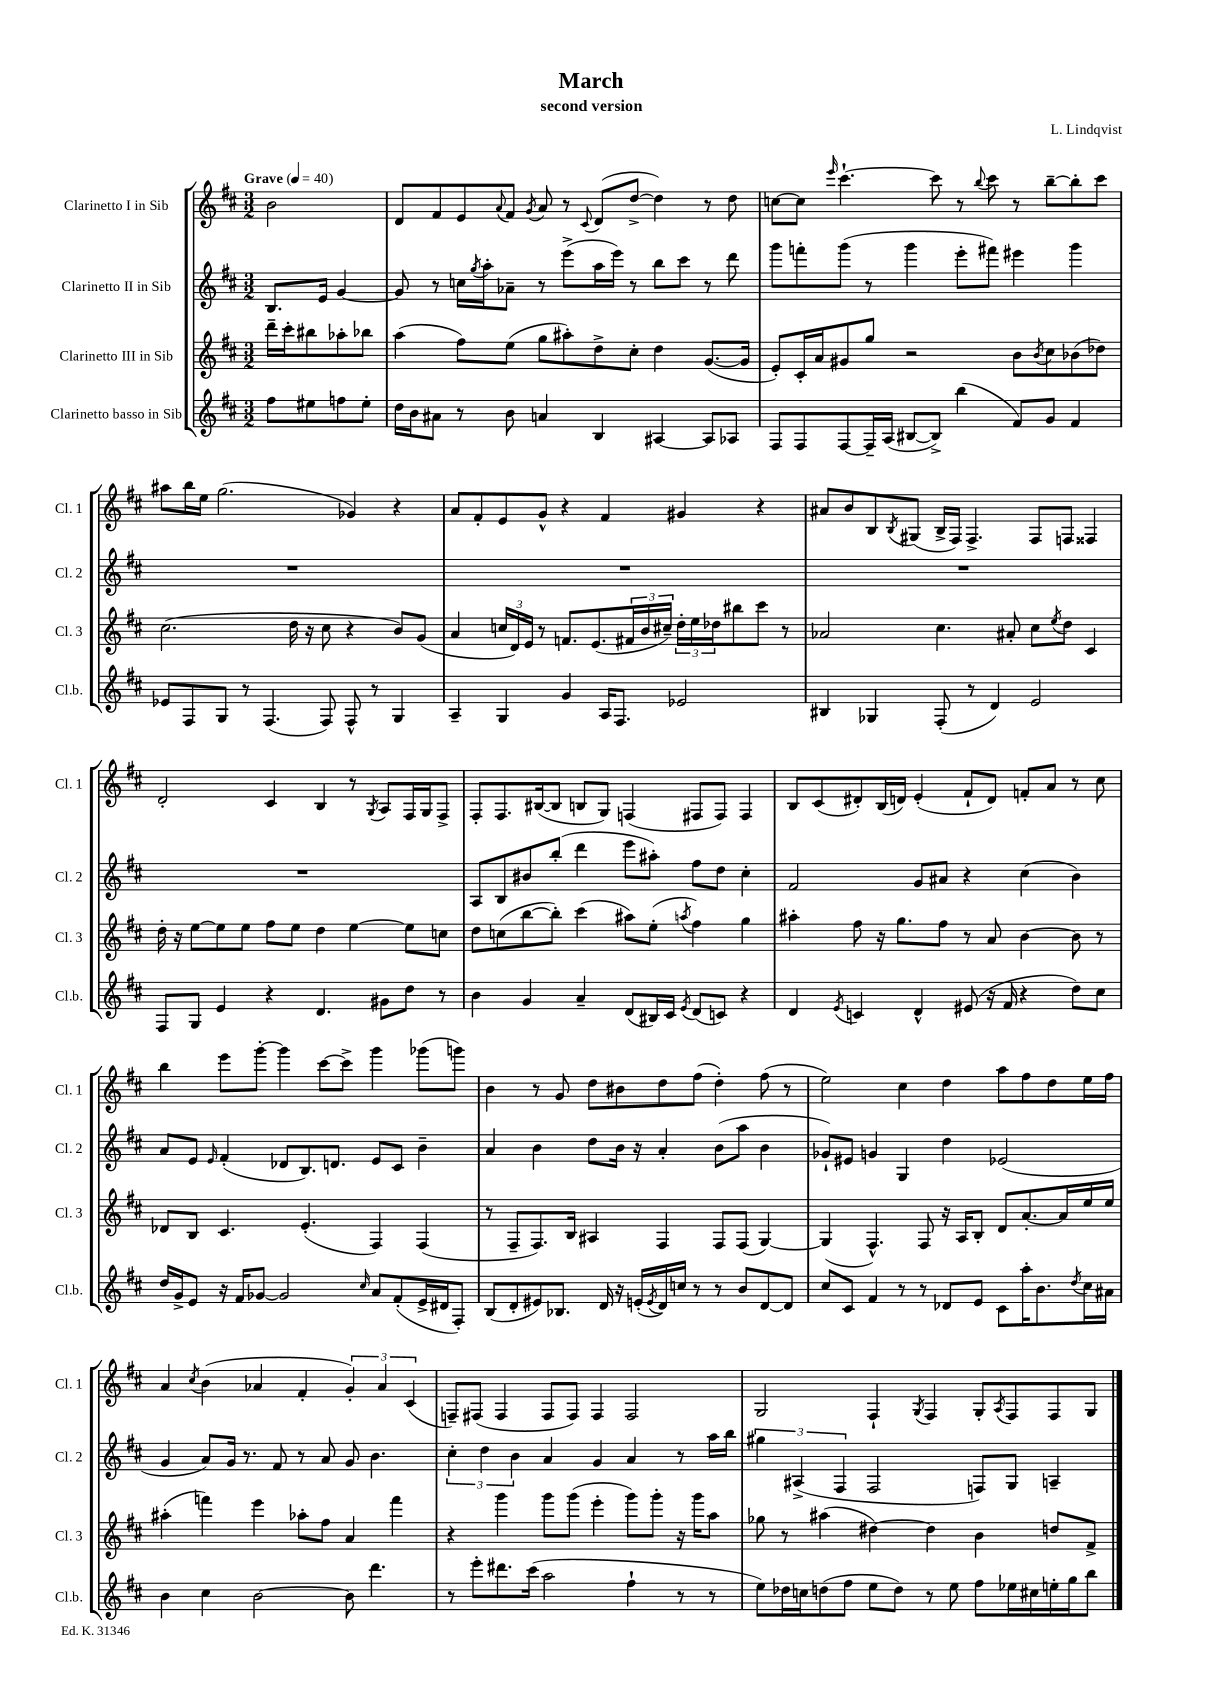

**kern	**kern	**kern	**kern
*staff4	*staff3	*staff2	*staff1
*clefG2	*clefG2	*clefG2	*clefG2
*k[f#c#]	*k[f#c#]	*k[f#c#]	*k[f#c#]
*M3/2	*M3/2	*M3/2	*M3/2
*MM40	*MM40	*MM40	*MM40
8ff#\L	16ddd~\LL	8.B/L	2b\
.	16ccc#'\J	.	.
8ee#\	8bb#\	.	.
.	.	16e/Jk	.
8ff\	8aa-'\	[4g/	.
8ee#'\J	8bb-\J	.	.
=	=	=	=
16dd\LL	(4aa\	8g/]	8d/L
16b\J	.	.	.
8a#\J	.	8r	8f#/
8r	8ff#\L)	16cc\LL	8e/
.	.	8qgg/	.
.	.	16aa'\J	.
.	.	.	8qqa/
8b\	(8ee\J	8a-~\J	8f#/J
.	.	.	8qg/
4a/	8gg\L	8r	8a/
.	8aa#'\)	(8eee^\L	8r
.	.	.	8qqc#/
4B/	8dd^\	16aa\L	(8d/L
.	.	16eee\JJ)	.
.	8cc#'\J	8r	[8dd^/J
[4A#/	4dd\	8bb\L	4dd\])
.	.	8ccc#\J	.
8A#/]L	([8.g/L	8r	8r
8A-/J	.	8ddd\	8dd\
.	16g/]Jk	.	.
=	=	=	=
8F#/L	8e'/L)	8ggg\L	[8cc\L
8F#/	16c#'/L	8fff'\	8cc\]J
.	16a/J	.	.
.	.	.	16qqeee/
[8F#/	8g#/	(8ggg\J	[4.ccc#`\
16F#~/]L	8gg/J	8r	.
(16A/JJ	.	.	.
[8B#/L	2r	4ggg\	.
8B#^/]J)	.	.	8ccc#\]
(4bb\	.	8eee'\L	8r
.	.	.	8qqbb/
.	.	8fff#\J)	8ccc#\
8f#/L)	8b\L	4eee#\	8r
.	8qb/	.	.
8g/J	8cc#\	.	[8bb~\L
4f#/	(8b-\	4ggg\	8bb'\]
.	8dd-\J)	.	8ccc#\J
=	=	=	=
8e-/L	(2.cc#\	1.r	8aa#\L
8F#/	.	.	16bb\L
.	.	.	16ee\JJ
8G/J	.	.	(2.gg\
8r	.	.	.
(4.F#/	.	.	.
.	16dd\	.	.
.	16r	.	.
8F#/)	8cc#\	.	.
8F#^^/	4r	.	4g-/)
8r	.	.	.
4G/	8b/L)	.	4r
.	(8g/J	.	.
=	=	=	=
4A~/	4a/	1.r	8a/L
.	.	.	8f#'/
4G/	24cc/LL	.	8e/
.	24d/)	.	.
.	24e/JJ	.	.
.	8r	.	8g^^/J
4g/	8.f/L	.	4r
.	(8.e/	.	.
16A/LK	.	.	4f#/
8.F#/J	.	.	.
.	24f#/L	.	.
.	24b/	.	.
.	24cc#~/JJ)	.	.
2e-/	24dd'\LL	.	4g#/
.	24ee\	.	.
.	24dd-\J	.	.
.	8bb#\	.	.
.	8ccc#\J	.	4r
.	8r	.	.
=	=	=	=
4B#/	2a-/	1.r	8a#/L
.	.	.	8b/
4G-/	.	.	8B/
.	.	.	8qB/
.	.	.	(8G#/J
(8F#'/	4.cc#\	.	16B^/LL
.	.	.	16F#/JJ)
8r	.	.	4.F#^/
4d/)	.	.	.
.	8a#'/	.	.
2e/	8cc#\L	.	8F#/L
.	8qee/	.	.
.	8dd\J	.	8F/J
.	4c#/	.	4F##/
=	=	=	=
8F#/L	16dd'\	1.r	2d'/
.	16r	.	.
8G/J	[8ee\L	.	.
4e/	8ee\]	.	.
.	8ee\J	.	.
4r	8ff#\L	.	4c#/
.	8ee\J	.	.
4.d/	4dd\	.	4B/
.	[4ee\	.	8r
.	.	.	8qG/
8g#\L	.	.	8A/L
8dd\J	8ee\]L	.	16F#/L
.	.	.	16G/J
8r	8cc\J	.	8F#^/J
=	=	=	=
4b\	8dd\L	8A/L	8F#'/L
.	(8cc\	8B/	8.F#/
4g/	[8bb\	8b#/	.
.	.	.	([16B#/k
.	8bb'\]J)	(8bb'/J	8B#/]J
4a~/	(4ccc#\	4ddd\	8B/L
.	.	.	8G/J)
(8d/L	8aa#\L)	8eee\L	(4F/
16B#/L)	(8ee'\J	8aa#'\J)	.
16c#/JJ	.	.	.
8qe/	8qaa/	.	.
(8d/L	4ff#\)	8ff#\L	8F#/L
8c/J)	.	8dd\J	8F#/J)
4r	4gg\	4cc#'\	4F#/
=	=	=	=
4d/	4aa#'\	2f#/	8B/L
.	.	.	(8c#/
8qe/	.	.	.
4c/	8ff#\	.	8d#'/)
.	16r	.	(16B/L
.	8.gg\L	.	16d/JJ)
4d^^/	.	8g/L	(4e'/
.	8ff#\J	8a#/J	.
(8e#/	8r	4r	8f#`/L
16r	8a/	.	8d/J)
16f#/	.	.	.
4r	[4b\	(4cc#\	8f'/L
.	.	.	8a/J
8dd\L)	8b\]	4b\)	8r
8cc#\J	8r	.	8cc#\
=	=	=	=
16dd/LL	8d-/L	8a/L	4bb\
16g^/J	.	.	.
8e/J	8B/J	8e/J	.
.	.	16qqe/	.
16r	4.c#/	(4f#'/	8eee\L
16f#/LK	.	.	.
[8g-/J	.	.	[8ggg'\J
2g-/]	.	8d-/L	4ggg\]
.	(4.e'/	8.B/)	.
.	.	.	[8ccc#\L
.	.	8.d/J	.
.	.	.	8ccc#^\]J
16qqcc#/	.	.	.
8a/L	4F#/)	8e/L	4ggg\
(8f#'/	.	8c#/J	.
16e^/L	(4F#/	4b~\	(8ggg-\L
16d#/J	.	.	.
8F#'/J)	.	.	8ggg\J)
=	=	=	=
(8B/L	8r	4a/	4b\
8d'/	8F#~/L	.	.
8e#/)	8.F#/)	4b\	8r
8.B-/J	.	.	8g/
.	16B/Jk	.	.
.	4A#/	8dd\L	8dd\L
16d/	.	.	.
16r	.	16b\Jk	8b#\
(16e'/LL	.	16r	.
8qe/	.	.	.
16d/)	4F#/	4a'/	8dd\
16cc/JJ	.	.	.
8r	.	.	(8ff#\J
8r	8F#/L	(8b\L	4dd'\)
8b/L	(8F#/J	8aa\J	.
[8d/	[4G/)	4b\	(8ff#\
8d/]J	.	.	8r
=	=	=	=
8cc#/L	(4G/]	8g-`/L)	2ee\)
8c#/J	.	8e#/J	.
4f#/	4.F#^^/)	4g/	.
8r	.	4G/	4cc#\
8r	8F#/	.	.
8d-/L	16r	4dd\	4dd\
.	16A/LK	.	.
8e/J	8B'/J	.	.
8c#\L	8d/L	(2e-/	8aa\L
16aa'\K	[8.a'/	.	8ff#\
8.b\	.	.	.
.	.	.	8dd\
.	16a/]L	.	.
8qdd/	.	.	.
16cc#\L	16ee/	.	16ee\L
16a#\JJ	16ee/JJ	.	16ff#\JJ
=	=	=	=
4b\	(4aa#'\	4g/	4a/
.	.	.	8qcc#/
4cc#\	4fff\)	8a/L)	(4b\
.	.	16g/Jk	.
.	.	8.r	.
[2b\	4eee\	.	4a-/
.	.	8f#/	.
.	8aa-'\L	8r	4f#'/
.	8ff#\J	8a/	.
8b\]	4a/	8g/	6g'/)
4.ddd\	.	4.b\	.
.	.	.	6a-/
.	4fff\	.	.
.	.	.	(6c#/
=	=	=	=
8r	4r	6cc#'\	8F~/L)
8eee'\L	.	.	(8F#/J
.	.	6dd\	.
8.ddd#\	4ggg\	.	4F#/
.	.	6b\	.
(16ccc#\Jk	.	.	.
2aa\	8ggg\L	4a/	8F#/L
.	(8ggg\J	.	8F#/J)
.	4eee'\	4g/	4F#/
4ff#`\	8ggg\L)	4a/	2F#/
.	8ggg'\J	.	.
8r	16r	8r	.
.	16ggg\LK	.	.
8r	8aa\J	16aa\LL	.
.	.	16bb\JJ	.
=	=	=	=
8ee\L)	8gg-\	6gg#\	2G/
16dd-\L	8r	.	.
.	.	(6A#^/	.
16cc\J	.	.	.
(8dd\	(4aa#\	.	.
.	.	6F#/	.
8ff#\J	.	.	.
8ee\L	[4dd#\)	2F#/	4F#`/
8dd\J)	.	.	.
.	.	.	8qG/
8r	4dd#\]	.	4F#/
8ee\	.	.	.
8ff#\L	4b\	8F/L)	8G'/L
.	.	.	8qA/
16ee-\L	.	8G/J	8F#/
16cc#\	.	.	.
16ee'\	8dd/L	4A~/	8F#/
16gg\J	.	.	.
8bb\J	8f#^/J	.	8G/J
==	==	==	==
*-	*-	*-	*-
